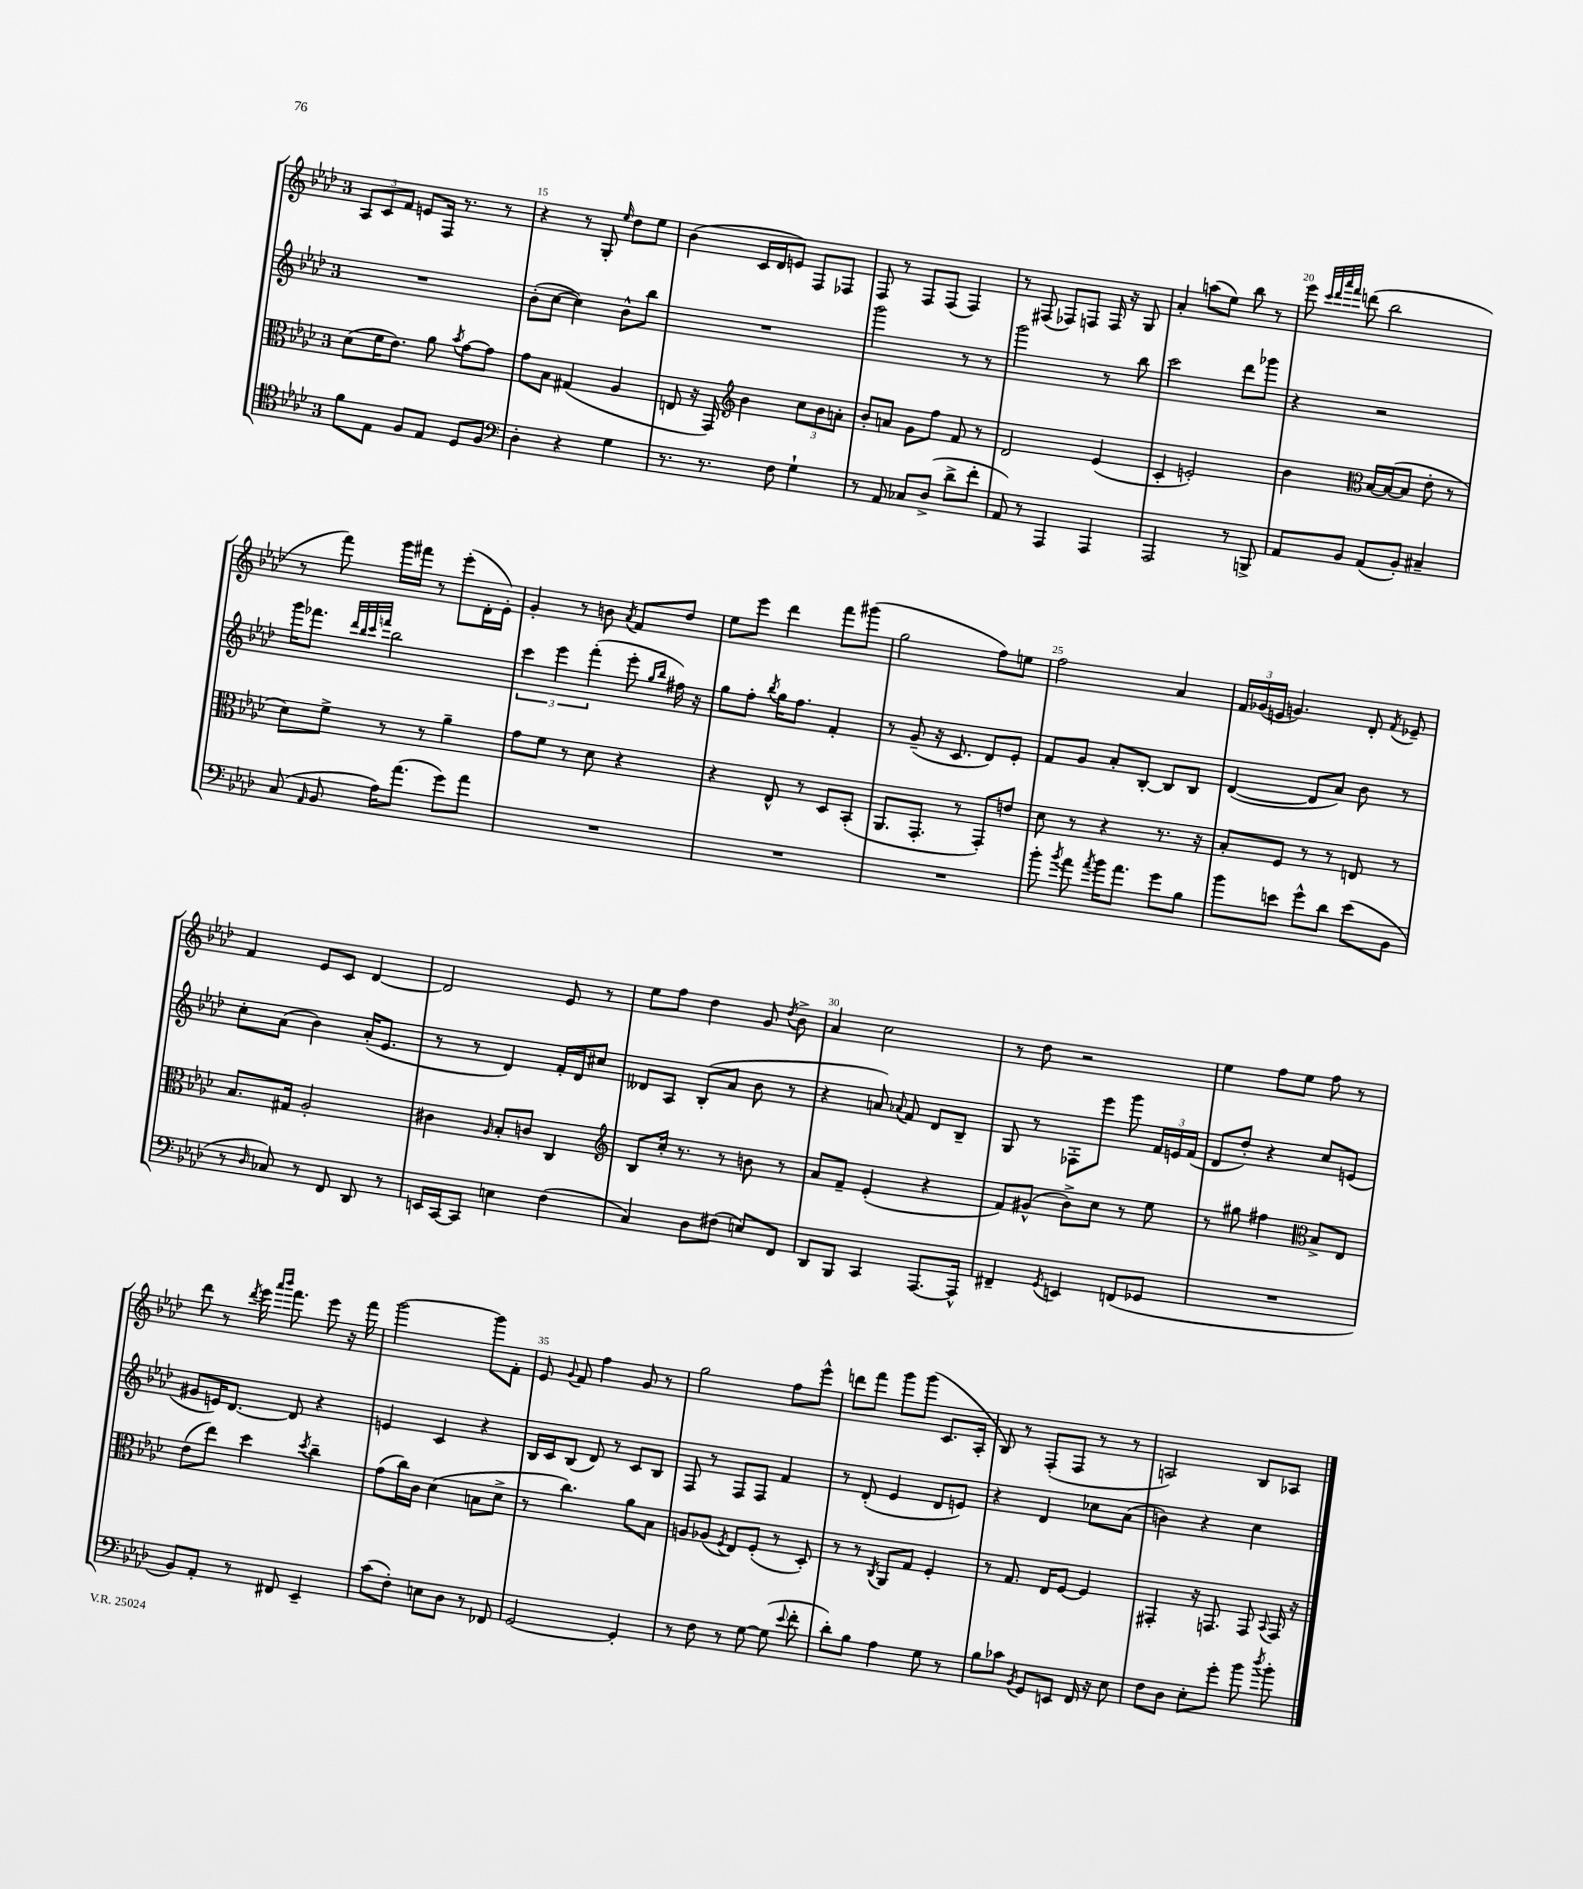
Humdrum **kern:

**kern	**kern	**kern	**kern
*part4	*part3	*part2	*part1
*staff4	*staff3	*staff2	*staff1
*clefC4	*clefC3	*clefG2	*clefG2
*k[b-e-a-d-]	*k[b-e-a-d-]	*k[b-e-a-d-]	*k[b-e-a-d-]
*M3/4	*M3/4	*M3/4	*M3/4
=14	=14	=14	=14
8f\L	(8d-\L	2.r	12A-/L
.	.	.	12c/
8E-\J	16f\K	.	.
.	.	.	12f/J
.	8.e-\J)	.	.
8F/L	.	.	8en/L
8E-/J	8a-\	.	16F/Jk
.	.	.	8.r
.	8qb-/	.	.
8D-/L	[8g\L	.	.
8F/J	8g\J]	.	8r
=15	=15	=15	=15
*clefF4	*	*	*
4D-'\	8g\L	(8b-'\L	4r
.	8B-\J	[8cc\J	.
4r	(4G#X/	4cc\])	8r
.	.	.	8G'/
.	.	.	16qqee-/
4G\	4A-/	8b-^^\L	8dd-\L
.	.	8bb-\J	8ee-\J
=16	=16	=16	=16
8.r	8En/	2.r	(4b-\
.	16r	.	.
8.r	16GG/)	.	.
*	*clefG2	*	*
.	4b-\	.	16c/LL
.	.	.	16d-/J
8F\	.	.	8en/J)
4G`\	12cc\L	.	8F/L
.	12b-\	.	.
.	.	.	8F-X/J
.	12an'\J	.	.
=17	=17	=17	=17
8r	8b-'/L	2ggg\	8F/
8AA-/	8an/J	.	8r
8C-X/L	8g\L	.	8F/L
(8D-^/J	8ff\J	.	(8F/J
8d-^\L	8f/	8r	4F/)
8f'\J	8r	8r	.
=18	=18	=18	=18
8AA-/)	2d-/	2ggg\	8r
8r	.	.	(8F#X/
4AAA-/	.	.	8F-X/L)
.	.	.	8Fn/J
4AAA-/	(4e-/	8r	16F/
.	.	.	16r
.	.	8bb-\	8G/
=19	=19	=19	=19
2AAA-/	4c'/	2ccc\	4a-'/
.	2en'/)	.	(8aan\L
.	.	.	8ee-\J)
8r	.	8ddd-\L	8bb-\
8BBBn^/	.	8ggg-X\J	8r
=20	=20	=20	=20
8AA-/L	4b-\	4r	8eee-\
.	.	.	32qqccc/LLL
.	.	.	32qqddd-/
.	.	.	32qqaaa-/
.	.	.	32qqfff/JJJ
8BB-/J	.	.	(8dddn\
*	*clefC3	*	*
(8AA-/L	[16B-/LL	2r	2bb-\
.	(16B-/J_	.	.
8BB-'/J)	8B-/J]	.	.
4C#X~/	8e-'\	.	.
.	8r	.	.
!!LO:LB:g=z
=21	=21	=21	=21
(8C/	8d-\L)	16ggg\KL	8r
.	.	8.fff-X\J	.
16qqAA-/	.	.	.
8BB-/	8f^\J	.	8fff\)
.	.	32qqddd-/LLL	.
.	.	32qqbb-/	.
.	.	32qqccc/	.
.	.	32qqfffn/JJJ	.
16A-\KL)	8r	2bb-\	16ggg\LL
(8.a-\J	.	.	16fff#X\JJ
.	8r	.	8r
8g\L)	4a-~\	.	(8eee-'\L
8a-\J	.	.	16d-'\L
.	.	.	16e-'\JJ)
=22	=22	=22	=22
2.r	8g\L	6ccc\	4g'/
.	8f\J	.	.
.	.	6eee-\	.
.	8r	.	8r
.	.	(6fff'\	.
.	8d-\	.	8bn\
.	.	.	8qa-/
.	4r	8eee-'\	8f/L
.	.	16qqgg/LL	.
.	.	16qqbb-/JJ	.
.	.	16ff#X\)	8dd-/J
.	.	16r	.
=23	=23	=23	=23
2.r	4r	8gg\L	8ee-\L
.	.	8ff'\J	8eee-\J
.	.	8qbb-/	.
.	8E-^^/	16gg\KL	4ddd-\
.	.	8.ff\J	.
.	8r	.	.
.	8D-/L	4f'/	8fff\L
.	(8BB-'/J	.	(8ggg#X\J
=24	=24	=24	=24
2.r	8.AA-/L	8r	2gg\
.	.	(8g~/	.
.	8.GG'/J	.	.
.	.	16r	.
.	.	8.c/	.
.	8r	.	.
.	8GG'/L)	8d-/L)	8ff\L)
.	8en/J	8e-'/J	8een\J
=25	=25	=25	=25
8b-'\	8d-\	8f/L	2ff\
8qb-/	.	.	.
8a-\	8r	8g/J	.
8qa-/	.	.	.
16b-\KL	4r	8a-'/L	.
8.a-\J	.	.	.
.	.	[8B-'/J	.
8g\L	8.r	8B-/L]	4a-/
8B-\J	.	8B-/J	.
.	16r	.	.
=26	=26	=26	=26
8b-\L	8B-'/L	([4d-/	24f/LL
.	.	.	(24g-X/
.	.	.	24en/JJ
8en\J	8F/J	.	4.gn/)
8g^^\L	8r	8d-/L]	.
8d-\J	8r	8a-/J)	.
(8e\L	8En/	8b-\	8d-'/
.	.	.	8qf/
8BB-\J	8r	8r	8e-X~/
!!LO:LB:g=z
=27	=27	=27	=27
8r	8.B-/L	8cc'\L	4f/
16qqD-/	.	.	.
8C-X/)	.	(8a-\J	.
.	16G#X/Jk	.	.
8r	2A-'/	4b-\)	8e-/L
8FF/	.	.	8c/J
8DD-/	.	(16a-'/KL	[4d-/
.	.	8.e-/J	.
8r	.	.	.
=28	=28	=28	=28
16EEn/LL	4c#X\	8r	2d-/]
[16CC/J	.	.	.
8CC/J]	.	8r	.
.	16qqA-/	.	.
4En\	8B-'/L	4d-/)	.
.	8cn/J	.	.
(4F\	4C/	16f'/LL	8e-/
.	.	16d-/J	.
.	.	8cc#X/J	8r
=29	=29	=29	=29
*	*clefG2	*	*
4C/)	8B-/L	8d--X/L	8ee-\L
.	16cc'/Jk	8A-/J	8ff\J
.	8.r	.	.
8D-\L	.	(8B-'/L	4dd-\
(8F#X\J	8r	8a-/J	.
8En/L)	8bn\	8b-\	8g/
.	.	.	8qdd-/
8FF/J	8r	8r	8b-^\
=30	=30	=30	=30
8DD-/L	8a-/L	4r	4a-/
8BBB-/J	8f~/J	.	.
4CC/	(4e-'/	8an/)	2cc\
.	.	8qqa-X/	.
.	.	8f/	.
[8.AAA-/L	4r	8d-/L	.
.	.	8B-~/J	.
16AAA-^^/Jk]	.	.	.
=31	=31	=31	=31
4FF#X~/	8f/L)	8G/	8r
.	(8g#X^^/J	8r	8dd-\
8qGG/	.	.	.
4EEn/	8b-^\L)	8F-X'\L	2r
.	8cc\J	8eee-\J	.
(8FFn/L	8r	8ggg\	.
8GG-X/J	8ee-\	24f/LL	.
.	.	24en/	.
.	.	(24f/JJ	.
=32	=32	=32	=32
2.r	8r	8d-/L	4ee-\
.	8gg#X\	8dd-'/J)	.
.	4ff#X\	4r	8ff\L
.	.	.	8ee-\J
*	*clefC3	*	*
.	8B-^/L	8cc/L	8ff\
.	8E-/J	(8en/J	8r
!!LO:LB:g=z
=33	=33	=33	=33
8BB-/L)	(8e-\L	8g#X/L	8ddd-\
8AA-'/J	8ee-\J)	16en/K)	8r
.	.	[8.d-/J	.
.	.	.	8qddd-/
8r	4dd-\	.	16eee-\
.	.	.	16qqaaa-/LL
.	.	.	16qqbbb-/JJ
.	.	.	8.fff\
8FF#X/	.	8d-/]	.
.	8qdd-/	.	.
4EE-~/	4cc~\	4r	8eee-\
.	.	.	16r
.	.	.	16fff\
=34	=34	=34	=34
(8c\L	(8g\L	4en/	[2ggg\
8F'\J)	16cc\L)	.	.
.	16c\JJ	.	.
8En\L	(4d-\	4c/	.
8D-\J	.	.	.
8r	8Bn\L	4r	8ggg\L]
8FF-X/	8d-^\J	.	8f'\J
=35	=35	=35	=35
[2GG/	8r	16B-/LL	8e-/
.	.	16c/J	.
.	.	.	8qqg/
.	4.cc\)	(8B-/J	8f/
.	.	8d-/)	4ff\
.	.	8r	.
4GG'/]	8a-\L	8c/L	8g/
.	8B-\J	8B-/J	8r
=36	=36	=36	=36
8r	8An/L	8F/	2gg\
8F\	(8A-X/J	8r	.
.	8qF/	.	.
8r	8E-/L)	8F/L	.
[8G\	(8F'/J	8F/J	.
(8G\]	8r	4f/	8ff\L
8qqe-/	.	.	.
8f'\	8D-'/)	.	8eee-^^\J
=37	=37	=37	=37
8d-'\L)	8r	8r	8dddn\L
8B-\J	8r	(8d-'/	8fff\J
.	8qC/	.	.
4A-\	8AA-/L	4e-/	8ggg\L
.	8G/J	.	(8ggg\J
8G\	4F'/	8d-/L	8.c/L
8r	.	8en/J)	.
.	.	.	16A-'/Jk
=38	=38	=38	=38
8B-\L	8r	4r	8B-/)
8c-X\J	8.G/	.	8r
8qBB-/	.	.	.
8GG/L	.	4d-/	(8F'/L
.	16E-/KL	.	.
8EEn/J	[8F/J	.	8F/J
16FF/	4F/]	8cc-X\L	8r
16r	.	.	.
8E-\	.	(8a-\J	8r
=39	=39	=39	=39
8F\L	4GG#X'/	4bn\)	2An/)
8D-\J	.	.	.
8E-'\L	16r	4r	.
.	8.GGn/	.	.
8g'\J	.	.	.
8b-\	8GG/	4cc\	8B-/L
8qdd-/	8qqBB-/	.	.
8b-'\	16GG/	.	8A-X/J
.	16r	.	.
==	==	==	==
*-	*-	*-	*-
